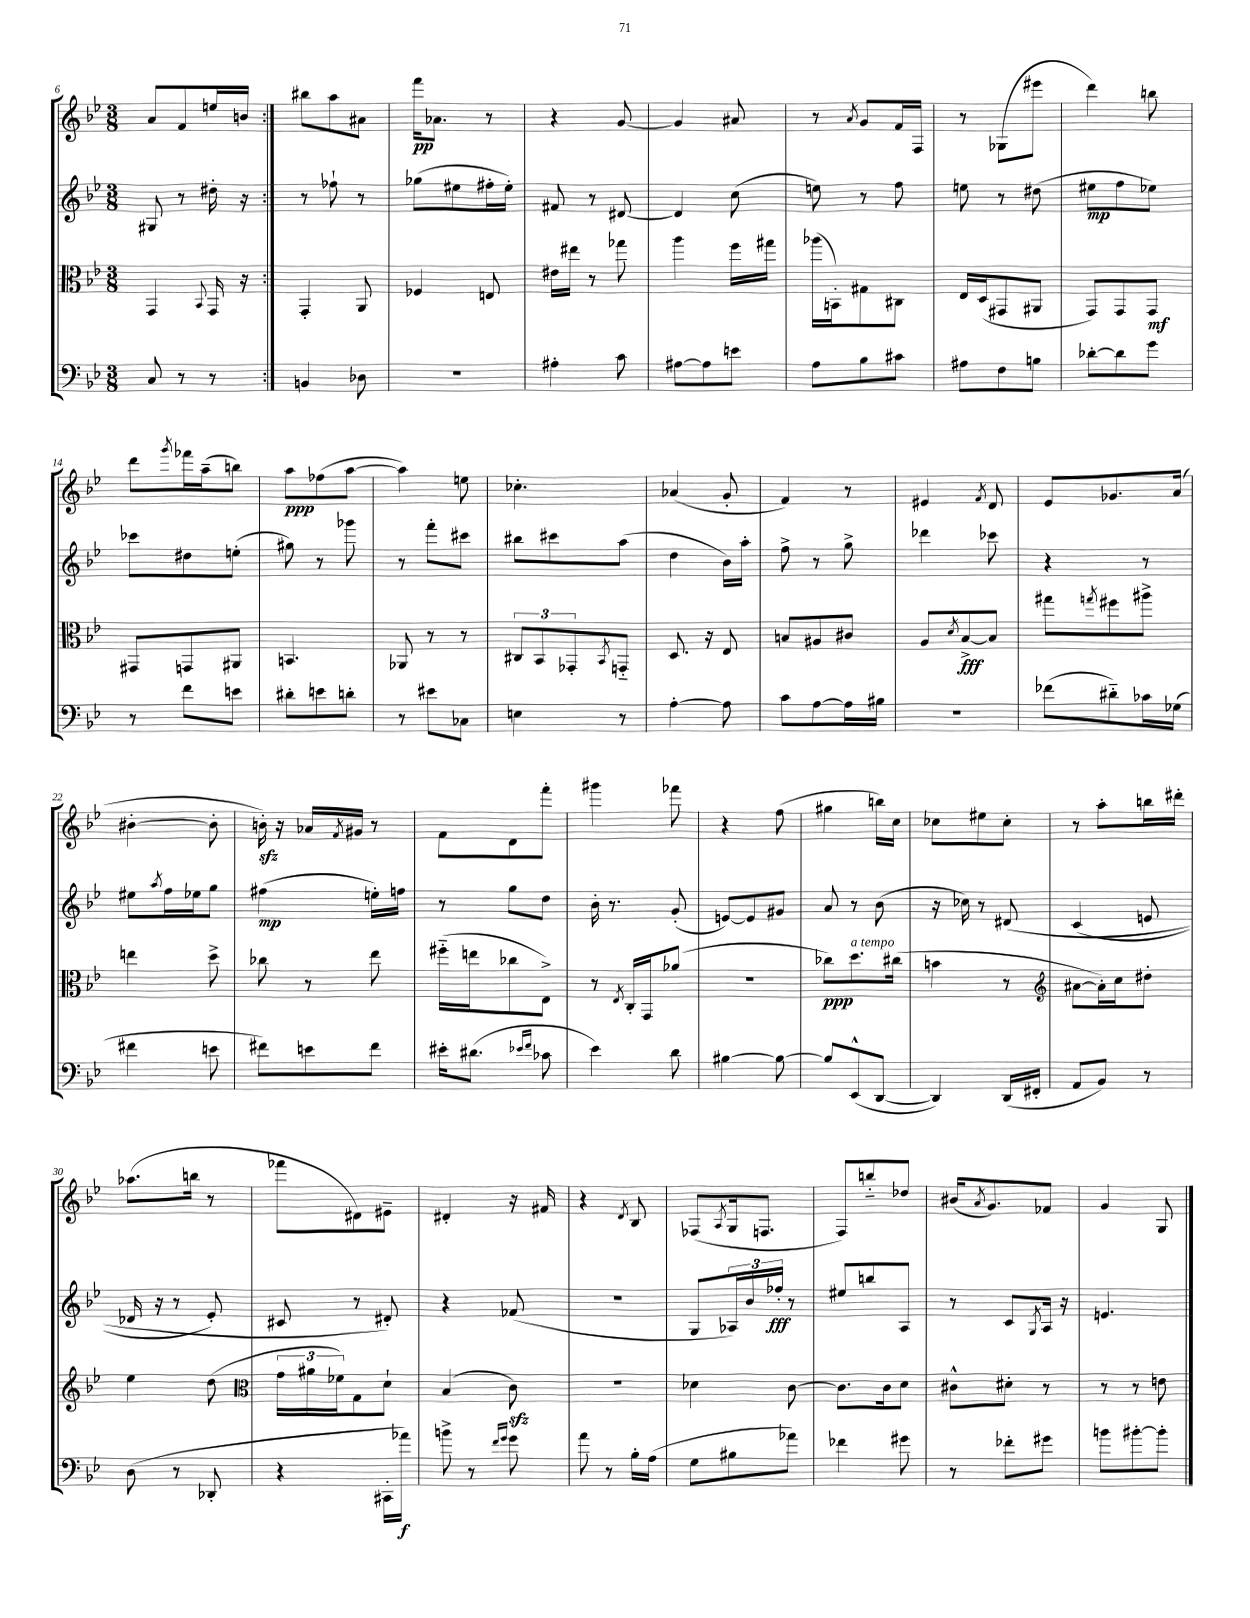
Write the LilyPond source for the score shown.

<<
\new StaffGroup <<
\new Staff = "s0" {
    \clef treble \key bes \major \numericTimeSignature \time 3/8
    \repeat volta 2 { a'8 f'8 e''16 b'16 | }
    bis''8 a''8 ais'8 |
    f'''16\pp aes'8. r8 |
    r4 g'8~ |
    g'4 ais'8 |
    r8 \acciaccatura { a'8 } g'8 f'16 f16 |
    r8 ges8( eis'''8 |
    d'''4) b''8 |
    d'''8 \acciaccatura { g'''8 } fes'''16 a''16--( b''8) |
    a''8\ppp fes''8( a''8~ |
    a''4) e''8 |
    ces''4.-. |
    aes'4( g'8-. |
    f'4) r8 |
    eis'4 \acciaccatura { f'8 } d'8 |
    ees'8 ges'8. a'16( |
    bis'4~-. bis'8-. |
    b'16-.\sfz) r16 aes'16 \acciaccatura { f'8 } gis'16 r8 |
    f'8 d'8 f'''8-. |
    gis'''4 fes'''8 |
    r4 f''8( |
    gis''4 b''16) c''16 |
    ces''8 eis''8 ces''8-. |
    r8 a''8-. b''16 dis'''16-. |
    aes''8.( b''16 r8 |
    fes'''8 dis'8) eis'8-- |
    dis'4-. r16 fis'16 |
    r4 \acciaccatura { d'8 } bes8 |
    fes8( \acciaccatura { a8 } g16 f8. |
    f8) b''8-_ des''8 |
    bis'16( \acciaccatura { a'8 } g'8.) fes'8 |
    g'4 g8 \bar "|." |
}
\new Staff = "s1" {
    \clef treble \key bes \major \numericTimeSignature \time 3/8
    \repeat volta 2 { gis8 r8 dis''16-. r16 | }
    r8 fes''8-! r8 |
    ges''8( eis''8 fis''16-. eis''16-.) |
    fis'8 r8 dis'8~ |
    dis'4 c''8( |
    e''8) r8 f''8 |
    e''8 r8 dis''8( |
    eis''8\mp f''8 ees''8) |
    ces'''8 dis''8 e''8-.( |
    gis''8) r8 ges'''8 |
    r8 f'''8-. cis'''8 |
    bis''8 cis'''8 a''8( |
    d''4 bes'16) a''16-. |
    f''8-> r8 g''8-> |
    des'''4 ces'''8 |
    r4 r8 |
    eis''8 \acciaccatura { a''8 } f''16 ees''16 g''8 |
    fis''4\mp( e''16-.) f''16 |
    r8 g''8 d''8 |
    bes'16-. r8. g'8-.( |
    e'8~) e'8 gis'8 |
    a'8 r8 bes'8( |
    r16 ces''16) r8 dis'8\( |
    c'4( e'8 |
    des'16 r16 r8 ees'8-.) |
    cis'8 r8 dis'8-.\) |
    r4 fes'8( |
    R4. |
    g8 \tuplet 3/2 { aes16) bes'16 fes''16-.\fff } r8 |
    eis''8 b''8 a8 |
    r8 c'8 \acciaccatura { g8 } a16 r16 |
    e'4. \bar "|." |
}
\new Staff = "s2" {
    \clef alto \key bes \major \numericTimeSignature \time 3/8
    \repeat volta 2 { g,4 \appoggiatura { bes,8 } g,16 r16 | }
    g,4-. a,8 |
    fes4 e8 |
    eis'16 eis''16 r8 ges''8 |
    a''4 f''16 gis''16 |
    aes''16( b,16-.) gis8 cis8 |
    ees16 d16( gis,8 ais,8 |
    g,8) g,8 g,8\mf |
    gis,8 g,8 ais,8 |
    b,4. |
    aes,8 r8 r8 |
    \tuplet 3/2 { cis8 bes,8 ges,8-. } \acciaccatura { bes,8 } g,8-_ |
    d8. r16 ees8 |
    b8 ais8 cis'8 |
    a8 \acciaccatura { d'8 } bes8~->\fff bes8 |
    gis''8 \acciaccatura { g''8 } fis''8 ais''8-> |
    e''4 d''8-> |
    ces''8 r8 ees''8 |
    fis''16-_( e''16 ces''8 ees8->) |
    r8 \acciaccatura { ees8 } c16-. g,16 aes'8( |
    R4. |
    ces''8\ppp) d''8.^\markup { \italic "a tempo" } cis''16( |
    b'4 r8 |
    \clef treble ais'8~ ais'16-.) c''16 dis''8-. |
    ees''4 d''8( |
    \clef alto \tuplet 3/2 { g'16 ais'16 fes'16) } g8 d'8-! |
    bes4( c'8\sfz) |
    R4. |
    des'4 c'8~ |
    c'8. c'16 d'8 |
    cis'8-^ dis'8-. r8 |
    r8 r8 e'8 \bar "|." |
}
\new Staff = "s3" {
    \clef bass \key bes \major \numericTimeSignature \time 3/8
    \repeat volta 2 { c8 r8 r8 | }
    b,4 des8 |
    R4. |
    ais4-. c'8 |
    ais8~ ais8 e'8 |
    a8 bes8 cis'8 |
    ais8 f8 b8 |
    des'8~-. des'8 g'8 |
    r8 f'8 e'8 |
    dis'8-. e'8 d'8-. |
    r8 eis'8 ces8 |
    e4 r8 |
    a4~-. a8 |
    c'8 a8~ a16 bis16 |
    R4. |
    fes'8( dis'8-_) ces'16 ges16( |
    fis'4 e'8 |
    fis'8) e'8 fis'8 |
    eis'16-. dis'8.( \grace { ees'16 f'16 } ces'8 |
    ees'4) d'8 |
    bis4~ bis8~ |
    bis8 ees,8-^( d,8~ |
    d,4) d,16( fis,16-. |
    a,8 bes,8) r8 |
    d8( r8 des,8-. |
    r4 cis,16-. aes'16\f) |
    b'8-> r8 \grace { f'16 g'16 } g'8 |
    a'8 r8 bes16-. a16( |
    g8 bis8 aes'8) |
    fes'4 gis'8 |
    r8 fes'8-. gis'8 |
    b'8 bis'8~-. bis'8-. \bar "|." |
}
>>
>>
\layout { \context { \Score currentBarNumber = #6 } }
